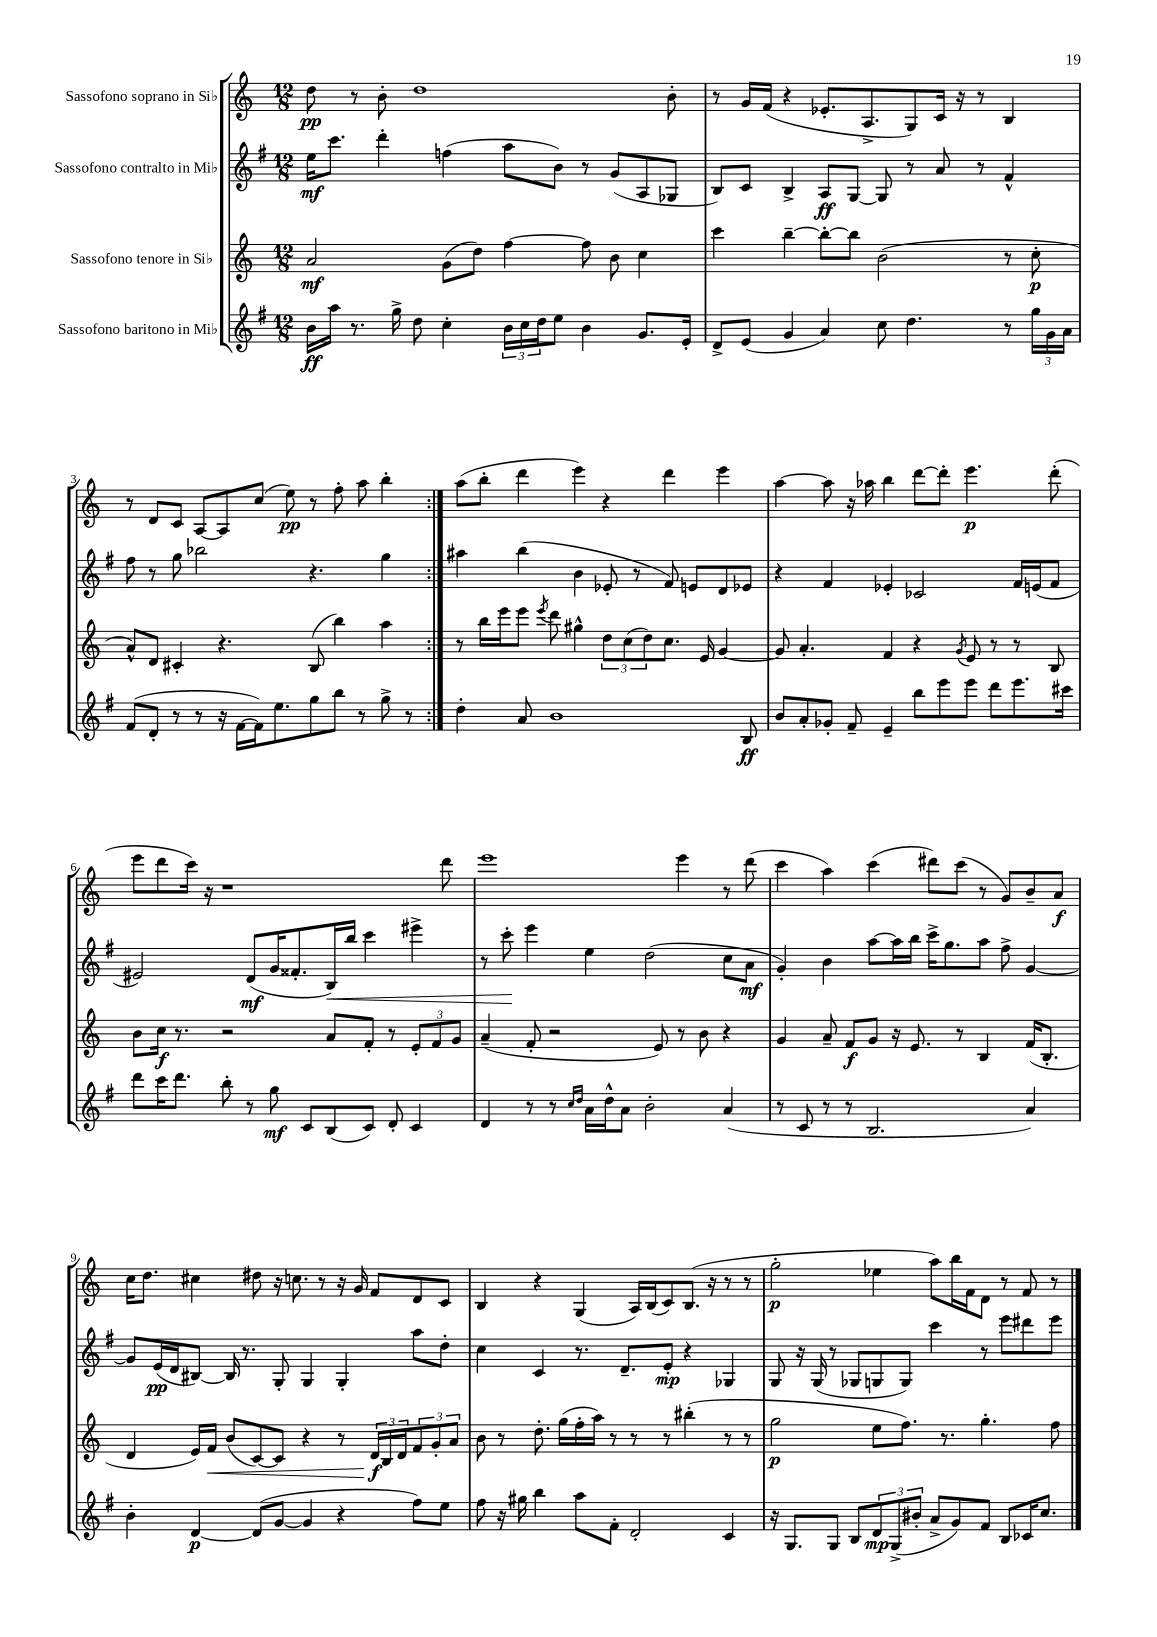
<<
\new StaffGroup <<
\new Staff = "s0" \with { instrumentName = "Sassofono soprano in Sib" } {
    \clef treble \key c \major \numericTimeSignature \time 12/8
    \repeat volta 2 { d''8\pp r8 b'8-. d''1 b'8-. |
    r8 g'16 f'16( r4 ees'8.-. a8.-> g8) c'16 r16 r8 b4 |
    r8 d'8 c'8 a8~ a8 c''8( e''8\pp) r8 f''8-. a''8 b''4-. | }
    a''8( b''8-. d'''4 e'''4) r4 d'''4 e'''4 |
    a''4~ a''8 r16 aes''16 b''4 d'''8~ d'''8-. e'''4.\p d'''8-.( |
    e'''8 d'''8 c'''16) r16 r1 d'''8 |
    e'''1 e'''4 r8 d'''8( |
    c'''4 a''4) c'''4( dis'''8) c'''8( r8 g'8) b'8-- a'8\f |
    c''16 d''8. cis''4 dis''8 r16 c''8. r8 r16 g'16 f'8 d'8 c'8 |
    b4 r4 g4( a16) b16( c'8) b8.( r16 r8 r8 |
    g''2-.\p ees''4 a''8) b''16 f'16 d'8 r8 f'8 r8 \bar "|." |
}
\new Staff = "s1" \with { instrumentName = "Sassofono contralto in Mib" } {
    \clef treble \key g \major \numericTimeSignature \time 12/8
    \repeat volta 2 { e''16\mf c'''8. d'''4-. f''4( a''8 b'8) r8 g'8( a8 ges8 |
    b8) c'8 b4-> a8\ff g8~ g8 r8 a'8 r8 fis'4-^ |
    fis''8 r8 g''8 bes''2 r4. g''4 | }
    ais''4 b''4( b'4 ees'8-. r8 fis'8) e'8 d'8 ees'8 |
    r4 fis'4 ees'4-. ces'2 fis'16 e'16( fis'8 |
    eis'2) d'8\mf( g'16 fisis'8.-. b16\<) b''16 c'''4 eis'''4-> |
    r8 c'''8-.\! e'''4 e''4 d''2( c''8 a'8\mf |
    g'4-.) b'4 a''8~ a''16 b''16 c'''16-> g''8. a''8 fis''8-> g'4~ |
    g'8 e'16\pp( d'16 bis8~) bis16 r8. g8-. g4 g4-. a''8 d''8-. |
    c''4 c'4 r8. d'8.-- e'8-.\mp r4 ges4 |
    g8 r16 g16( r8 ges8 g8 g8) c'''4 r8 e'''8 dis'''8 e'''8 \bar "|." |
}
\new Staff = "s2" \with { instrumentName = "Sassofono tenore in Sib" } {
    \clef treble \key c \major \numericTimeSignature \time 12/8
    \repeat volta 2 { a'2\mf g'8( d''8) f''4~ f''8 b'8 c''4 |
    c'''4 b''4~-- b''8~-. b''8 b'2( r8 c''8-.\p |
    a'8-^) d'8 cis'4-. r4. b8( b''4) a''4 | }
    r8 b''16 e'''16 e'''8 \acciaccatura { e'''8 } d'''8 gis''4-^ \tuplet 3/2 { d''8 c''8( d''8) } c''8. e'16 g'4~ |
    g'8 a'4.-. f'4 r4 \acciaccatura { g'8 } e'8 r8 r8 b8 |
    b'8 c''16\f r8. r2 a'8 f'8-. r8 \tuplet 3/2 { e'8-. f'8 g'8 } |
    a'4--( f'8-. r2 e'8) r8 b'8 r4 |
    g'4 a'8-- f'8\f g'8 r16 e'8. r8 b4 f'16( b8.-. |
    d'4 e'16) f'16\< b'8( c'8~) c'8 r4 r8 \tuplet 3/2 { d'16\f\! b16 d'16 } \tuplet 3/2 { f'8 g'8-. a'8 } |
    b'8 r8 d''8.-. g''16( f''16-. a''16) r8 r8 r8 bis''4-.( r8 r8 |
    g''2\p e''8 f''8.) r8. g''4.-. f''8 \bar "|." |
}
\new Staff = "s3" \with { instrumentName = "Sassofono baritono in Mib" } {
    \clef treble \key g \major \numericTimeSignature \time 12/8
    \repeat volta 2 { b'16\ff a''16 r8. g''16-> d''8 c''4-. \tuplet 3/2 { b'16 c''16 d''16 } e''8 b'4 g'8. e'16-. |
    d'8-> e'8( g'4 a'4) c''8 d''4. r8 \tuplet 3/2 { g''16 g'16 a'16 } |
    fis'8( d'8-. r8 r8 r16 fis'16~ fis'16) e''8. g''8 b''8 r8 g''8-> r8 | }
    d''4-. a'8 b'1 b8\ff |
    b'8 a'8-. ges'8-. fis'8-- e'4-- b''8 e'''8 e'''8 d'''8 e'''8. cis'''16 |
    d'''8 c'''16 d'''8. b''8-. r8 g''8\mf c'8 b8( c'8) d'8-. c'4 |
    d'4 r8 r8 \grace { c''16 d''16 } a'16 d''16-^ a'8 b'2-. a'4( |
    r8 c'8 r8 r8 b2. a'4) |
    b'4-. d'4~\p d'8( g'8~ g'4 r4 fis''8) e''8 |
    fis''8 r16 gis''16 b''4 a''8 fis'8-. d'2-. c'4 |
    r16 g8. g8 b8 \tuplet 3/2 { d'8\mp g8->( bis'8-. } a'8-> g'8) fis'8 b8 ces'16 c''8. \bar "|." |
}
>>
>>
